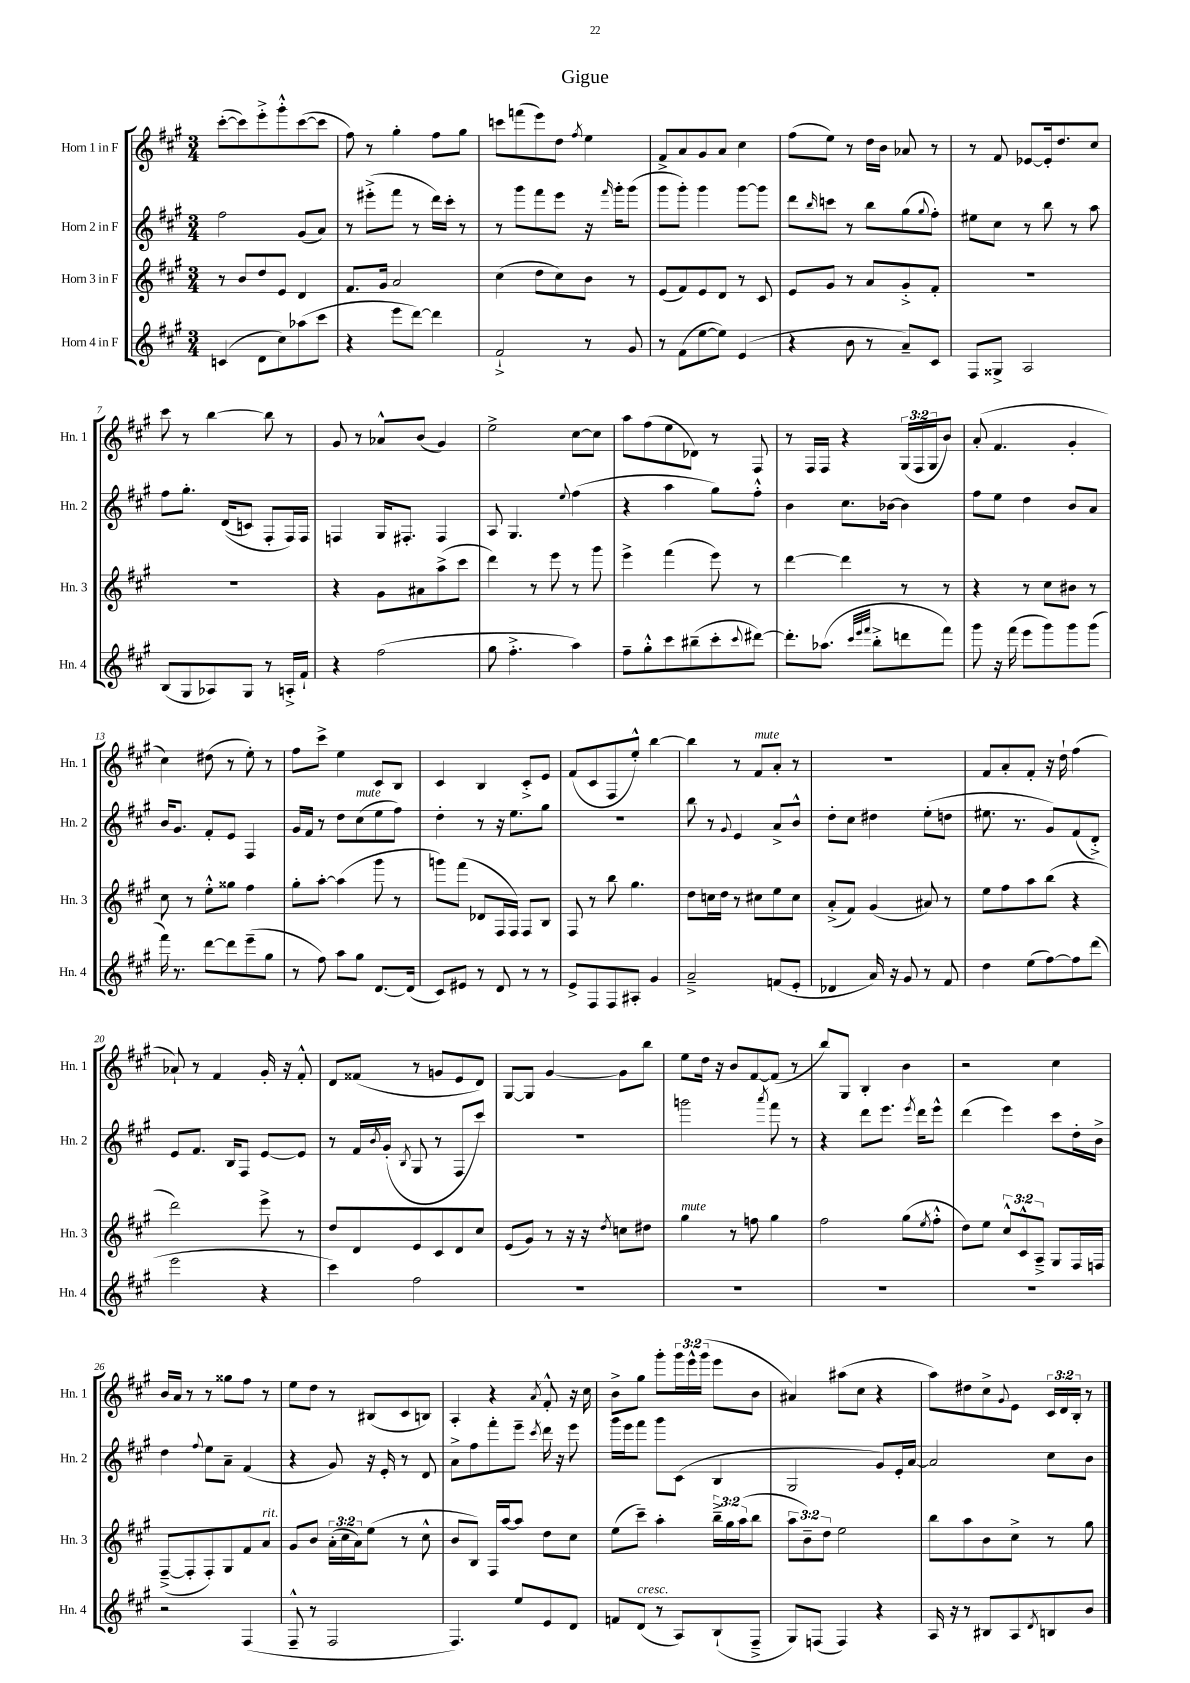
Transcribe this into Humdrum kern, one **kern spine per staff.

**kern	**kern	**kern	**kern
*part4	*part3	*part2	*part1
*staff4	*staff3	*staff2	*staff1
*I"Horn 4 in F	*I"Horn 3 in F	*I"Horn 2 in F	*I"Horn 1 in F
*I'Hn. 4	*I'Hn. 3	*I'Hn. 2	*I'Hn. 1
*clefG2	*clefG2	*clefG2	*clefG2
*k[f#c#g#]	*k[f#c#g#]	*k[f#c#g#]	*k[f#c#g#]
*M3/4	*M3/4	*M3/4	*M3/4
=1	=1	=1	=1
(4cn/	8r	2ff#\	([8ccc#'\L
.	8b/L	.	8ccc#\])
8d\L	8dd/	.	8eee'^\
8cc#\)	8e/J	.	8ggg#'^^\
(8aa-X\	4d/	(8g#/L	([8ccc#\
8ccc#\J	.	8a/J)	8ccc#\J]
=2	=2	=2	=2
4r	8.f#/L	8r	8ff#\)
.	.	(8eee#X'^\L	8r
.	16g#/Jk	.	.
8eee\L	2a/	8fff#\J	4gg#'\
[8ddd\J)	.	8r	.
4ddd\]	.	16ddd\LL)	8ff#\L
.	.	16ccc#'\JJ	.
.	.	8r	8gg#\J
=3	=3	=3	=3
2f#`^/	(4cc#\	8r	8cccn\L
.	.	8ggg#\L	(8fffn\
.	8dd\L	8fff#\	8eee\)
.	8cc#\)	8eee\J	8dd\J
.	.	.	8qff#/
8r	8b\J	16r	4ee\
.	.	16qqfff#/	.
.	.	16ggg#'\KL	.
8g#/	8r	(8ggg#\J	.
=4	=4	=4	=4
8r	(8e/L	8ggg#\L	8f#^/L
(8f#\L	8f#/)	8ggg#'\J)	8a/
[8ee\	8e/	4ggg#\	8g#/
8ee\J])	8d/J	.	8a/J
(4e/	8r	[8ggg#\L	4cc#\
.	8c#/	8ggg#\J]	.
=5	=5	=5	=5
4r	8e/L	8ddd\L	(8ff#\L
.	.	16qqbb/	.
.	8g#/J	8cccn\J	8ee\J)
8b\	8r	8r	8r
8r	8a/L	8bb\L	16dd\LL
.	.	.	16b\JJ
8a~/L)	8g#'^/	(8gg#\	8a-X/
.	.	8qqgg#/	.
8c#/J	8f#'/J	8ff#'\J)	8r
=6	=6	=6	=6
8F#/L	2.r	8ee#X\L	8r
8G##X^/J	.	8cc#\J	8f#/
2A/	.	8r	[8e-X/L
.	.	8bb\	16e-'/k]
.	.	.	8.dd/
.	.	8r	.
.	.	8aa\	8cc#/J
!!LO:LB:g=z
=7	=7	=7	=7
(8B/L	2.r	8ff#\L	8ccc#\
8G#/	.	8.gg#'\J	8r
8A-X/)	.	.	[4bb\
.	.	((16d/KL	.
8G#/J	.	8cn/J)	.
8r	.	8F#'/L	8bb\]
16An'^/LL	.	16F#/L)	8r
16f#`/JJ	.	16F#/JJ	.
=8	=8	=8	=8
4r	4r	4Fn/	8g#/
.	.	.	8r
(2ff#\	8g#\L	16G#/KL	8a-X^^/L
.	.	8.F#X'/J	.
.	8a#X\	.	(8b/J
.	(8aa^\	4F#/	4g#/)
.	8ccc#\J	.	.
=9	=9	=9	=9
8gg#\	4ddd\)	8A/	2ee^\
4.ff#'^\	.	4.G#/	.
.	8r	.	.
.	8eee\	.	.
.	.	8qqee/	.
4aa\)	8r	(4ff#\	[8cc#\L
.	8ggg#\	.	8cc#\J]
=10	=10	=10	=10
8ff#~\L	4eee^\	4r	8aa\L
8gg#'^^\	.	.	(8ff#\
8ccc#\	(4fff#\	4aa\	8ee\
(8bb#X~\	.	.	8d-X\J)
8ccc#'\	8eee\)	8gg#\L)	8r
8qqccc#/	.	.	.
[8ddd#X\J)	8r	8ff#'^^\J	8F#/
=11	=11	=11	=11
8.ddd#'\L]	[4ddd\	4b\	8r
.	.	.	16F#/LL
(8.aa-X\J	.	.	16F#/JJ
.	4ddd\]	8.cc#\L	4r
32qqccc#/LLL	.	.	.
32qqeee/	.	.	.
32qqfff#/JJJ	.	.	.
8bb'^\L	.	.	.
.	.	[16b-X\Jk	.
8dddn\	8r	4b-\]	(24G#/LL
.	.	.	24F#/
.	.	.	24G#/J
8fff#\J)	8r	.	8b/J)
=12	=12	=12	=12
8ggg#\	4r	8ff#\L	(8a'/
16r	.	8ee\J	4.f#/
(16fff#\	.	.	.
8eee\L	8r	4dd\	.
8ggg#\)	8cc#\L	.	.
8ggg#\	8b#X\J	8b/L	4g#'/
(8ggg#\J	8r	8a/J	.
!!LO:LB:g=z
=13	=13	=13	=13
16fff#\)	8cc#\	16b/KL	4cc#\)
8.r	.	8.g#/J	.
.	8r	.	.
[8ddd\L	8ee'^^\L	8f#'/L	(8dd#X\
8ddd\]	8gg##X\J	8e/J	8r
(8eee~\	4ff#\	4F#/	8ee'\)
8gg#\J	.	.	8r
=14	=14	=14	=14
8r	8gg#'\L	16g#/LL	8ff#\L
.	.	16f#/JJ	.
8ff#\)	[8aa'\J	8r	8ccc#^\J
8aa\L	(4aa\]	8dd\L	4ee\
!	!	!LO:TX:a:i:t=mute	!
8gg#\J	.	(8cc#\	.
[8.d/L	8ggg#\	8ee\	8c#/L
.	8r	8ff#\J)	8B/J
(16d/Jk]	.	.	.
=15	=15	=15	=15
8c#/L)	8gggn\L)	4dd'\	4c#/
8e#X/J	(8fff#\J	.	.
8r	8d-X/L	8r	4B/
8d/	16F#/L	16r	.
.	16F#/JJ)	8.ee\L	.
8r	8F#/L	.	8c#'^/L
8r	8B/J	8gg#\J	8e/J
=16	=16	=16	=16
8e^/L	8F#/	2.r	(8f#/L
8F#/	8r	.	8c#/
8F#/	8bb\	.	8F#/
8A#X'/J	4.gg#\	.	8ee'^^/J)
4g#/	.	.	[4bb\
=17	=17	=17	=17
2a~^/	8dd\L	8bb\	4bb\]
.	16ccn\L	8r	.
.	16dd\JJ	.	.
.	.	8qqg#/	.
.	8r	4e/	8r
!	!	!	!LO:TX:a:i:t=mute
.	8cc#X\L	.	8f#/L
(8fn/L	8ee\	8a^/L	8a'/J
8e'/J	8cc#\J	8b^^/J	8r
=18	=18	=18	=18
4d-X/	(8a'^/L	8dd'\L	2.r
.	8f#/J)	8cc#\J	.
16a/)	(4g#/	4dd#X\	.
16r	.	.	.
8g#/	.	.	.
8r	8a#X/)	(8ee'\L	.
8f#/	8r	8ddn\J	.
=19	=19	=19	=19
4dd\	8ee\L	8.ee#X\	8f#/L
.	8ff#\	.	8a'/
.	.	8.r	.
(8ee\L	8aa\	.	8f#'/J
[8ff#\)	(8bb\J	8g#/L)	16r
.	.	.	16dd`\
8ff#\]	4r	(8f#/	(4ff#\
(8ddd\J	.	8d'^/J)	.
!!LO:LB:g=z
=20	=20	=20	=20
2eee\	2ddd\)	8e/L	8a-X`/)
.	.	8.f#/J	8r
.	.	.	4f#/
.	.	16B/KL	.
.	.	8F#/J	.
4r	8eee^\	[8e/L	16g#'/
.	.	.	16r
.	8r	8e/J]	8f#'^^/
=21	=21	=21	=21
4ccc#\)	8dd/L	8r	8d/L
.	8d/	16f#/LL	(8f##X/J
.	.	8qb/	.
.	.	(16g#'/JJ	.
.	.	8qB/	.
2ff#\	8e/	8G#/	8r
.	8c#/	8r	8gn/L
.	8d/	8F#/L	8e/
.	8cc#/J	8ccc#/J)	8d/J)
=22	=22	=22	=22
2.r	(8e/L	2.r	[8G#/L
.	8g#/J)	.	8G#/J]
.	8r	.	[4g#/
.	16r	.	.
.	16r	.	.
.	8qdd/	.	.
.	8ccn\L	.	8g#\L]
.	8dd#X\J	.	8bb\J
=23	=23	=23	=23
!	!LO:TX:a:i:t=mute	!	!
2.r	4gg#\	2gggn\	8ee\L
.	.	.	16dd\Jk
.	.	.	16r
.	8r	.	8b/L
.	8ffn\	.	[8f#/
.	.	8qaaa/	.
.	4gg#\	8fff#\	(8f#/J]
.	.	8r	8r
=24	=24	=24	=24
2.r	2ff#\	4r	8bb/L)
.	.	.	8G#/J
.	.	8ddd\L	4B'/
.	.	8.eee\J	.
.	(8gg#\L	.	4b\
.	.	8qeee/	.
.	.	16ddd\KL	.
.	8qee/	.	.
.	8ff#'^^\J	8eee^^\J	.
=25	=25	=25	=25
2.r	8dd\L)	(4ddd\	2r
.	8ee\J	.	.
.	12cc#^^/L	4eee\)	.
.	12c#^^/	.	.
.	12A~^/J	.	.
.	8G#/L	8ccc#\L	4cc#\
.	16F#/L	16dd'\L	.
.	16Fn/JJ	16b^\JJ	.
!!LO:LB:g=z
=26	=26	=26	=26
2r	([8F#~^/L	4dd\	16b/LL
.	.	.	16a/JJ
.	8F#'/]	.	8r
.	.	8qqff#/	.
.	8F#'/)	8ee\L	8r
.	8G#/	8a~\J	8gg##X\L
(4F#/	8f#/	(4f#/	8ff#\J
!	!LO:TX:a:i:t=rit.	!	!
.	8a/J	.	8r
=27	=27	=27	=27
8F#~^^/	8g#/L	4r	8ee\L
8r	8b/J	.	8dd\J
2F#/	(24a'\LL	8g#/)	8r
.	24cc#\	.	.
.	24a\J)	.	.
.	(8ee\J	16r	(8B#X/L
.	.	16e'/	.
.	8r	8r	8c#/
.	8cc#^^\	8d/	8Bn/J)
=28	=28	=28	=28
4.F#/)	8b/L	8a^\L	4A'/
.	8B/J)	8ff#\	.
.	16F#/LL	8fff#'\	4r
.	[16aa/J	.	.
8ee/L	8aa/J]	8eee~\J	.
.	.	8qccc#/	8qa/
8e/	8dd\L	16ddd\	8f#'^^/
.	.	16r	.
8d/J	8cc#\J	8eee\	16r
.	.	.	16cc#\
=29	=29	=29	=29
8fn/L	(8ee\L	16ggg#\LL	8b^\L
.	.	16eee\J	.
!LO:TX:a:i:t=cresc.	!	!	!
(8d/J	8ccc#~\J)	8fff#\J	8gg#\J
8r	4aa'\	8ggg#\L	8ggg#'\L
8A/L)	.	(8c#\J	24ggg#\L
.	.	.	24eee^^\
.	.	.	(24ggg#\JJ
(8B`/	24bb~^\LL	4B/	8eee\L
.	24gg#\	.	.
.	(24aa\J	.	.
8F#~^/J	8bb\J	.	8b\J
=30	=30	=30	=30
8G#/L)	12aa\L	2G#/	4a#X/)
.	12b~\)	.	.
(8Fn/J	.	.	.
.	12dd\J	.	.
4F/)	2ee\	.	(8aa#X\L
.	.	.	8cc#\J
4r	.	8g#/L)	4r
.	.	16e'/L	.
.	.	[16a/JJ	.
=31	=31	=31	=31
16A/	8bb\L	2a/]	8aa\L)
16r	.	.	.
8r	8aa\	.	8dd#X\
8B#X/L	8b\	.	8cc#^\
.	.	.	8qqg#/
8A/	8cc#^\J	.	8e\J
8qd/	.	.	.
8Bn/	8r	8cc#\L	24c#/LL
.	.	.	24d/
.	.	.	24B'/JJ
8b/J	8gg#\	8b\J	8r
==	==	==	==
*-	*-	*-	*-
